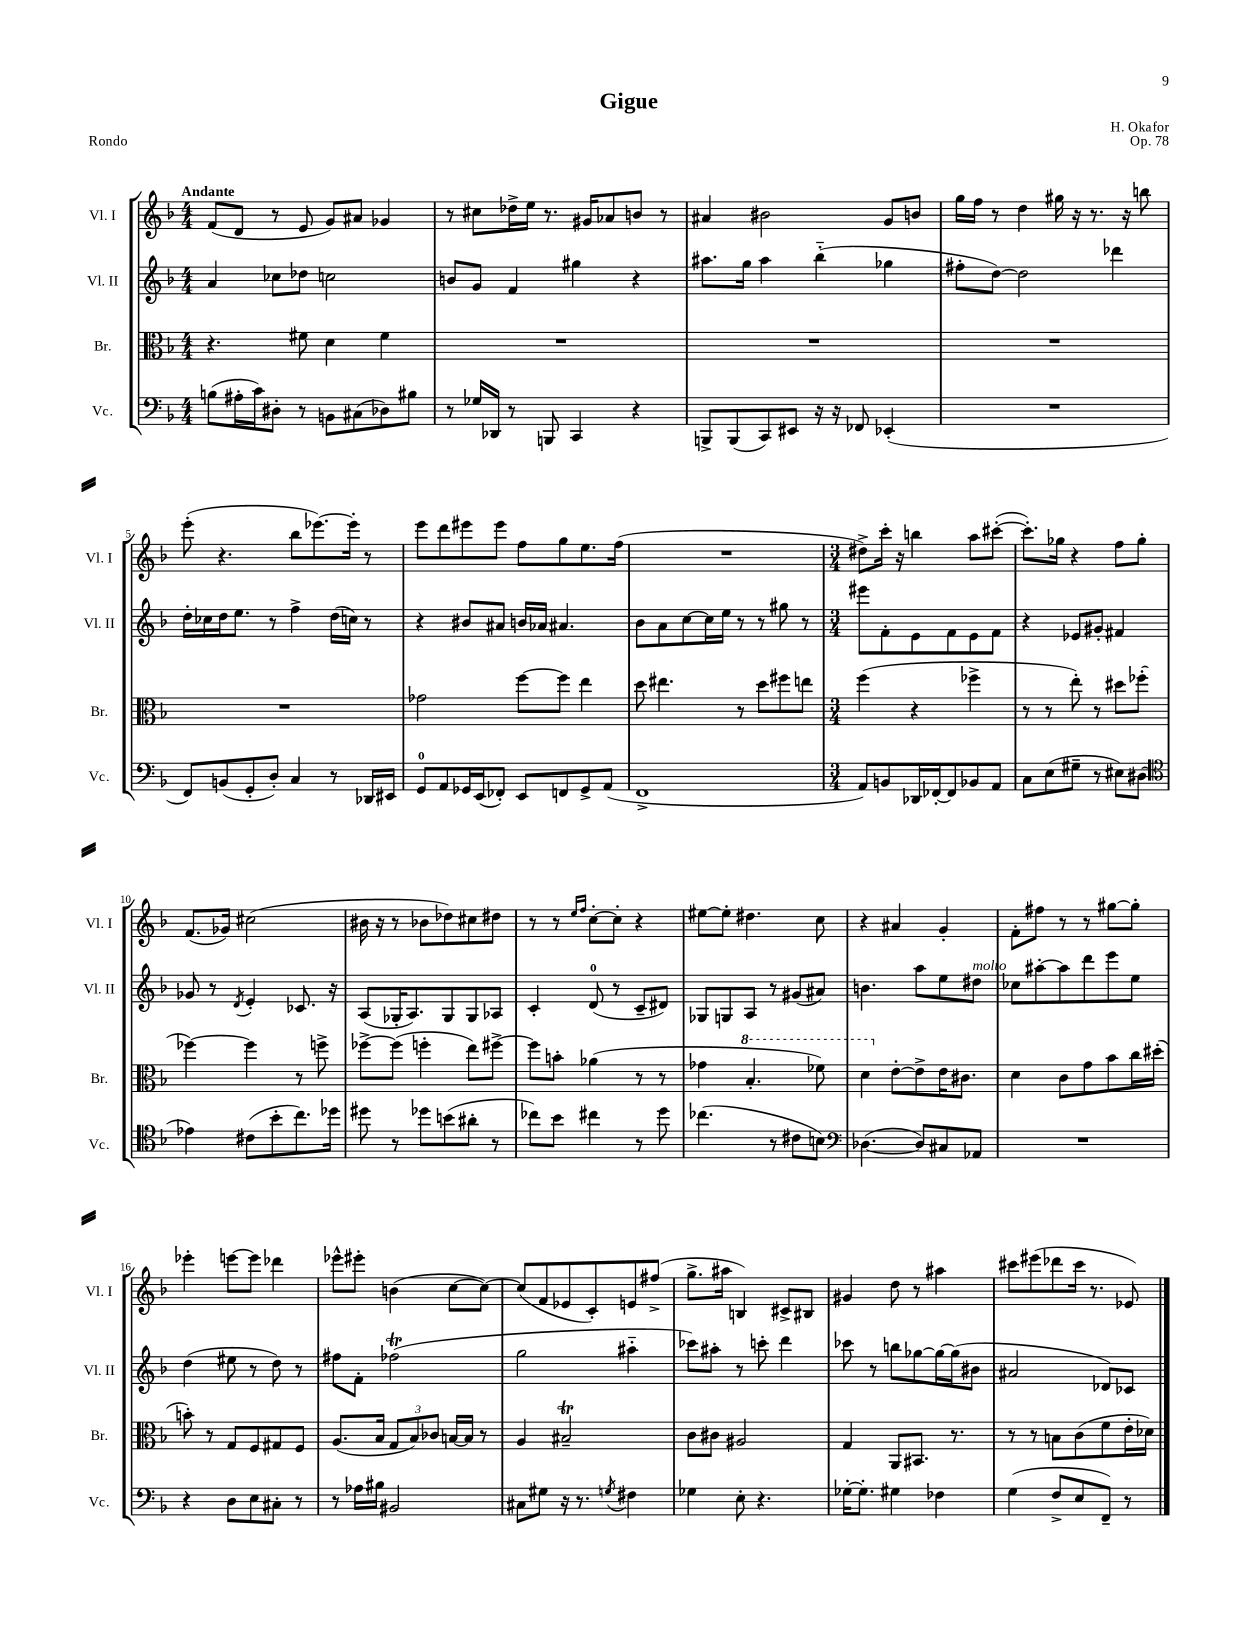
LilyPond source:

\header { title = "Gigue" composer = "H. Okafor" opus = "Op. 78" piece = "Rondo" }
<<
\new StaffGroup <<
\new Staff = "s0" \with { instrumentName = "Vl. I" shortInstrumentName = "Vl. I" } {
    \clef treble \key f \major \numericTimeSignature \time 4/4 \tempo "Andante"
    \autoBeamOff f'8[( d'8] r8 e'8 g'8[) ais'8] ges'4 |
    r8 cis''8[ des''16-> e''16] r8. gis'16[ aes'8 b'8] r8 |
    ais'4 bis'2 g'8[ b'8] |
    g''16[ f''16] r8 d''4 gis''16 r16 r8. r16 b''8 |
    e'''8-.( r4. bes''8[ ees'''8.~) ees'''16]-. r8 |
    e'''8[ d'''8 eis'''8 eis'''8] f''8[ g''8 e''8. f''16]( |
    R1 |
    \numericTimeSignature \time 3/4 dis''8[->) c'''16]-. r16 b''4 a''8[ cis'''8]~-.( |
    cis'''8.[-.) ges''16] r4 f''8[ ges''8]-. |
    f'8.[( ges'16]) cis''2( |
    bis'16 r16 r8 bes'8[ des''8) cis''8 dis''8] |
    r8 r8 \grace { e''16[ f''16] } c''8[~-. c''8]-. r4 |
    eis''8[~ eis''8]-. dis''4. c''8 |
    r4 ais'4 g'4-. |
    f'8[-. fis''8] r8 r8 gis''8[~ gis''8]-. |
    ees'''4-. e'''8[~ e'''8] des'''4 |
    ees'''8[-^ eis'''8]-. b'4( c''8[~ c''8]~) |
    c''8[( f'8 ees'8 c'8-.) e'8 fis''8]->( |
    g''8.[-> ais''16] b4) cis'8[-> bis8] |
    gis'4 d''8 r8 ais''4 |
    cis'''8[ eis'''8( des'''8 cis'''16] r8. ees'8) \bar "|." |
}
\new Staff = "s1" \with { instrumentName = "Vl. II" shortInstrumentName = "Vl. II" } {
    \clef treble \key f \major \numericTimeSignature \time 4/4
    \autoBeamOff a'4 ces''8[ des''8] c''2 |
    b'8[ g'8] f'4 gis''4 r4 |
    ais''8.[ g''16] ais''4 bes''4-_( ges''4 |
    fis''8[-. d''8]~) d''2 des'''4 |
    d''16[-. ces''16 d''16 e''8.] r8 f''4-> d''16[( c''16]) r8 |
    r4 bis'8[ ais'8] b'16[ aes'16] ais'4. |
    bes'8[ a'8 c''8~ c''16 e''16] r8 r8 gis''8 r8 |
    \numericTimeSignature \time 3/4 eis'''8[ f'8-. e'8 f'8 e'8 f'8] |
    r4 ees'8[ gis'8]-. fis'4 |
    ges'8 r8 \acciaccatura { d'8 } e'4-. ces'8. r16 |
    a8[( ges16-. a8.) ges8 ges8 aes8] |
    c'4-. d'8-0( r8 c'8[-- dis'8]) |
    ges8[ g8 a8] r8 gis'8[( ais'8]) |
    b'4. a''8[ e''8 dis''8]^\markup { \italic "molto" } |
    ces''8[ ais''8~-. ais''8 d'''8 e'''8 e''8] |
    d''4( eis''8 r8 d''8) r8 |
    fis''8[ f'8]-. fes''2\trill( |
    g''2 ais''4-_ |
    ces'''8[) ais''8]-. r8 c'''8-. d'''4 |
    ces'''8 r8 b''8[ ges''8~ ges''16~ ges''16( bis'8] |
    ais'2 des'8[) ces'8] \bar "|." |
}
\new Staff = "s2" \with { instrumentName = "Br." shortInstrumentName = "Br." } {
    \clef alto \key f \major \numericTimeSignature \time 4/4
    \autoBeamOff r4. fis'8 d'4 fis'4 |
    R1 |
    R1 |
    R1 |
    R1 |
    ges'2 f''8[~ f''8] e''4 |
    d''8 eis''4. r8 d''8[ fis''8 e''8] |
    \numericTimeSignature \time 3/4 f''4( r4 fes''4-> |
    r8 r8 e''8-.) r8 dis''8[ fes''8]-.( |
    fes''4~) fes''4 r8 f''8-> |
    fes''8[~-> fes''8]( f''4-. e''8[) fis''8]~-> |
    fis''8[ b'8]-. aes'4( r8 r8 |
    ges'4 \ottava #1 bes'4.-. fes''8) |
    d''4 \ottava #0 e'8[~-. e'8-> e'16 cis'8.] |
    d'4 c'8[ g'8 bes'8 c''16 dis''16]-.( |
    b'8-.) r8 g8[ f8 gis8 f8] |
    a8.[( bes16] \tuplet 3/2 { g8[ bes8) ces'8] } b16[~ b16] r8 |
    a4 bis2--\trill |
    c'8[ cis'8] ais2 |
    g4 a,8[ bis,8.] r8. |
    r8 r8 b8[ c'8( f'8 e'16-. des'16]) \bar "|." |
}
\new Staff = "s3" \with { instrumentName = "Vc." shortInstrumentName = "Vc." } {
    \clef bass \key f \major \numericTimeSignature \time 4/4
    \autoBeamOff b8[( ais16-. c'16) dis8]-. r8 b,8[ cis8( des8) bis8] |
    r8 ges16[ des,16] r8 b,,8 c,4 r4 |
    b,,8[-> b,,8( c,8) eis,8] r16 r16 fes,8 ees,4-.( |
    R1 |
    f,8[) b,8( g,8-. d8]-.) c4 r8 des,16[ eis,16] |
    g,8[-0 a,8 ges,16 e,16( fes,8]-.) e,8[ f,8 ges,8-> a,8]( |
    f,1-> |
    \numericTimeSignature \time 3/4 a,8[) b,8 des,16 fes,16~-. fes,8 bes,8 a,8] |
    c8[ e8( gis8]-- r8 eis8[) dis8]( |
    \clef tenor ees'4) cis'8[( bes'8-. c''8.) des''16] |
    dis''8 r8 des''8[ b'8( ais'8]-. r8 |
    ces''8[) bes'8] cis''4 r8 d''8 |
    ces''4.( r8 cis'8[ b8]) |
    \clef bass des4.~( des8[) cis8 aes,8] |
    R2. |
    r4 d8[ e8 cis8]-. r8 |
    r8 aes16[ bis16] bis,2 |
    cis8[ gis8] r16 r8. \acciaccatura { g8 } fis4 |
    ges4 e8-. r4. |
    ges16[~-. ges8.]-. gis4 fes4 |
    g4( f8[-> e8 f,8]--) r8 \bar "|." |
}
>>
>>
